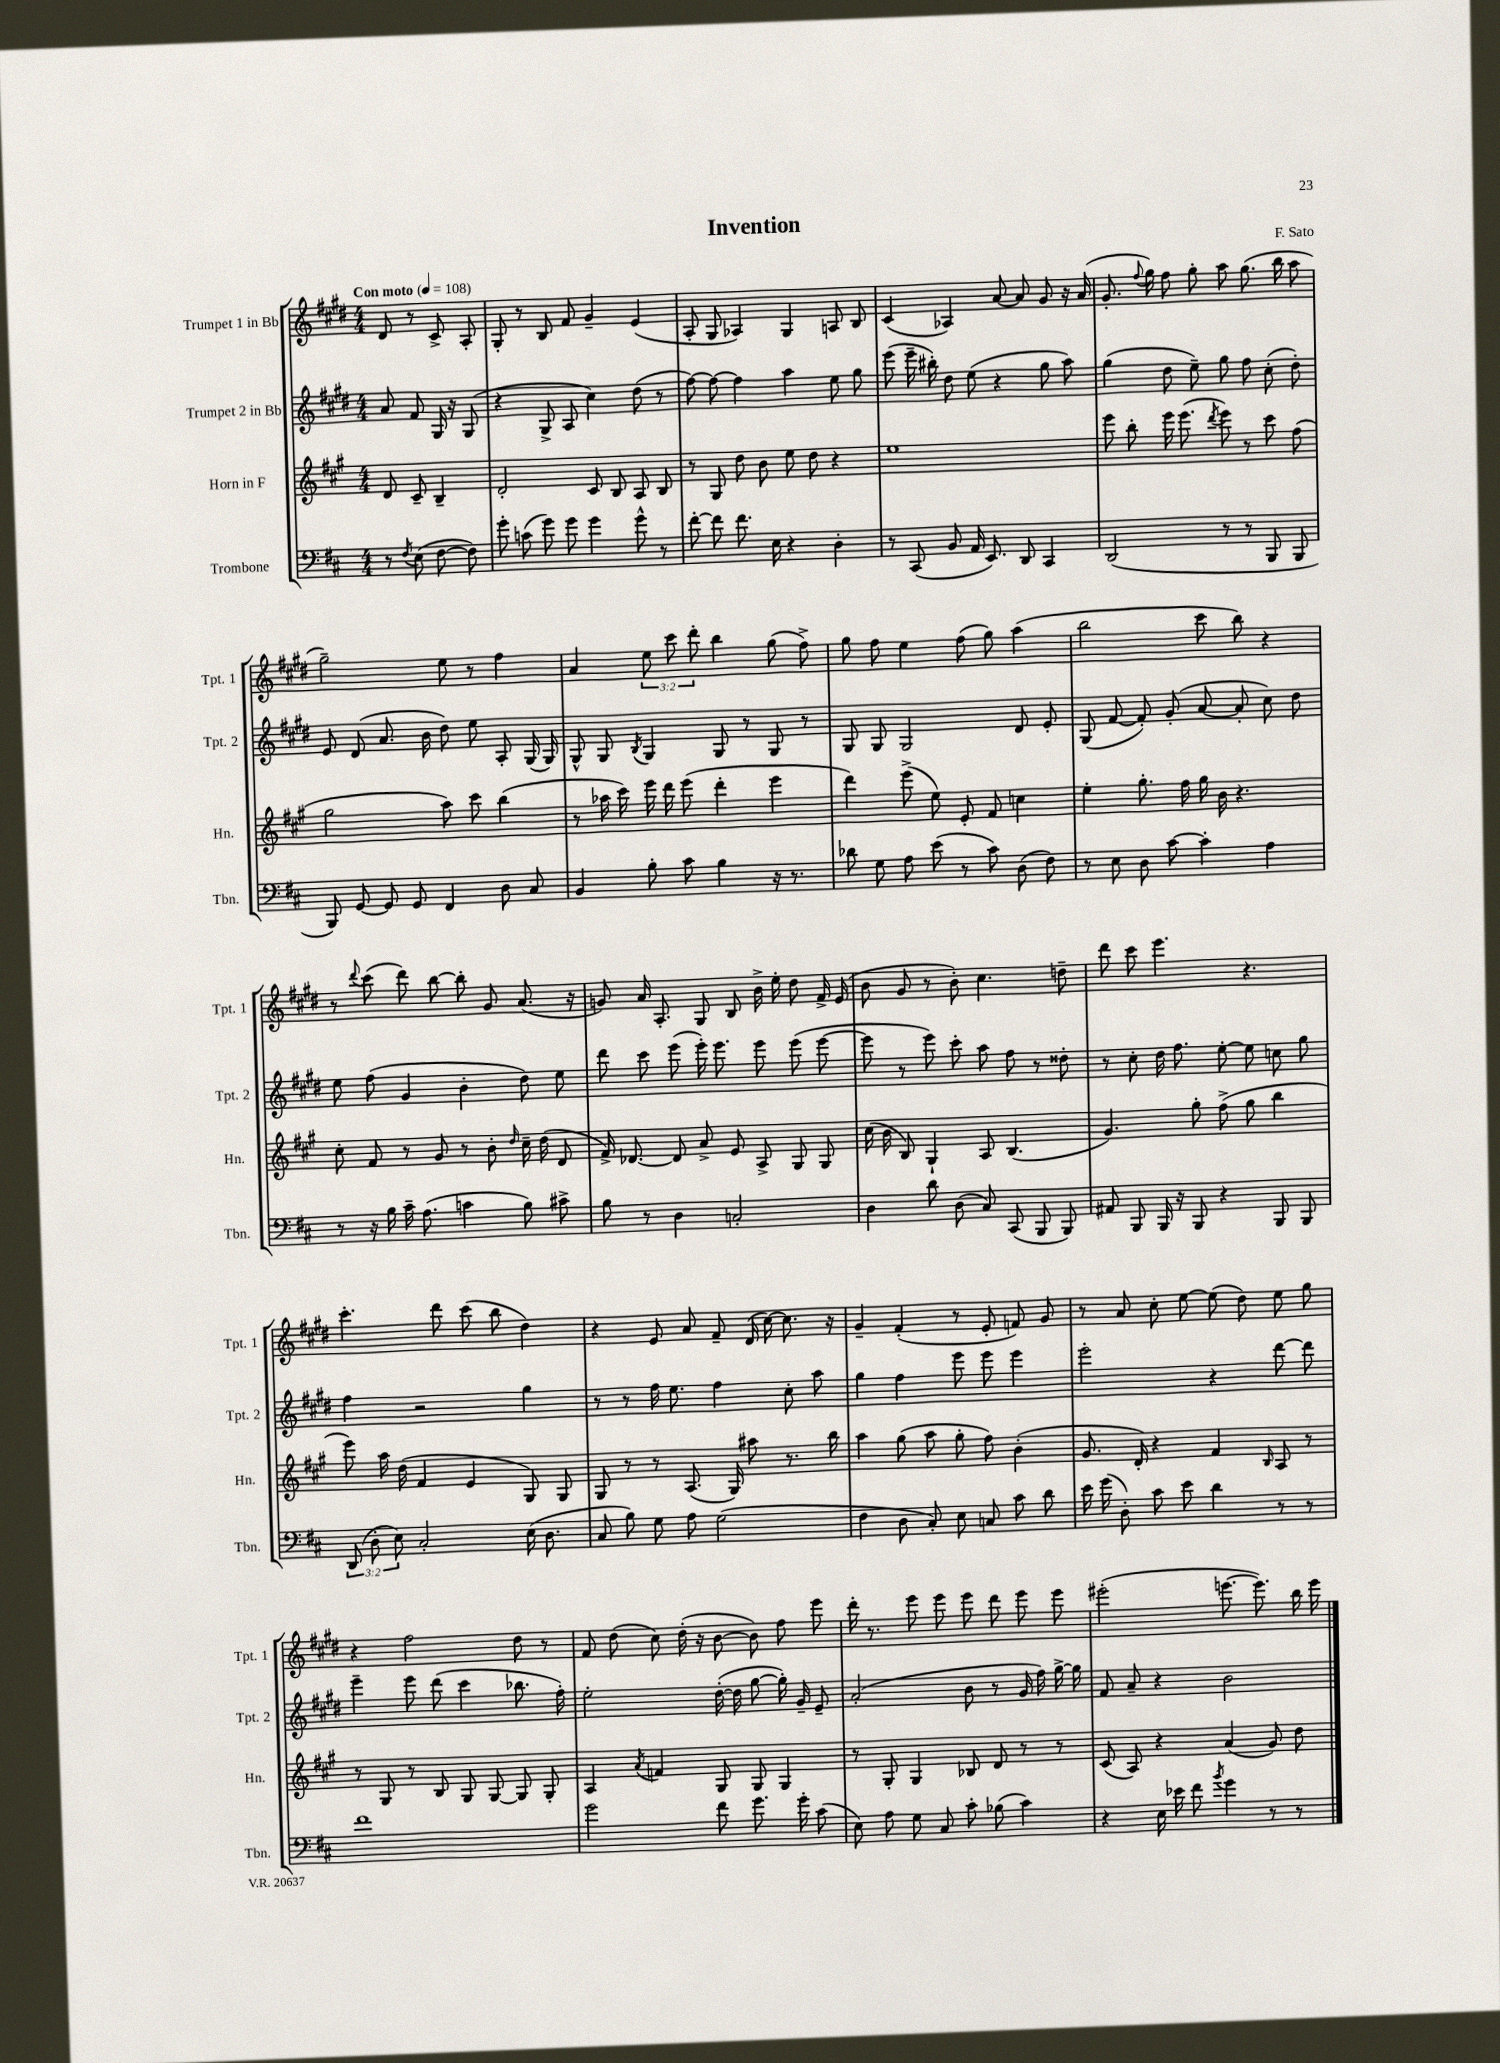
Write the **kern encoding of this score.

**kern	**kern	**kern	**kern
*staff4	*staff3	*staff2	*staff1
*clefF4	*clefG2	*clefG2	*clefG2
*k[f#c#]	*k[f#c#g#]	*k[f#c#g#d#]	*k[f#c#g#d#]
*M4/4	*M4/4	*M4/4	*M4/4
*MM108	*MM108	*MM108	*MM108
8r	8d/	8a/	8d#/
8qF#/	.	.	.
(8E\	8c#~/	8f#/	8r
[8F#\	4B~/	16G#/	8c#^/
.	.	16r	.
8F#\])	.	(8G#/	8A'/
=	=	=	=
8g'\	2d'/	4r	8G#'/
(8c\	.	.	8r
8g\)	.	8G#^/	8B/
8g\	.	8A/	8f#/
4g\	8c#/	4cc#\)	4g#~/
.	8B/	.	.
8g^^\	8A/	(8dd#\	(4e/
8r	8B/	8r	.
=	=	=	=
[8f#'\	8r	[8ff#\)	8A'/
8f#\]	8G#/	8ff#\_	8G#/
8.f#\	8dd\	4ff#\]	4A-/)
.	8b\	.	.
16E\	.	.	.
4r	8ee\	4aa\	4G#/
.	8dd\	.	.
4D'\	4r	8ee\	8A/
.	.	8gg#\	8B/
=	=	=	=
8r	1ee	(8eee\	(4c#/
(8CC#/	.	16eee~\	.
.	.	16bb#'\)	.
8BB/	.	8dd#\	4A-/)
16AA/	.	(8ee\	.
8.EE/)	.	.	.
.	.	4r	[8a/
8DD/	.	.	8a/]
4CC#/	.	8gg#\	8g#/
.	.	8aa\)	16r
.	.	.	(16a/
=	=	=	=
(2DD/	8eee\	(4gg#\	8.g#'/
.	8bb'\	.	.
.	.	.	8qqff#/
.	.	.	16gg#\)
.	16eee\	8dd#\	8ff#\
.	(8.eee\	.	.
.	.	8ee~\)	8gg#'\
.	8qddd/	.	.
8r	8eee\)	8gg#\	8aa\
8r	8r	8ff#\	(8.gg#\
8BBB/	8ccc#\	(8cc#'\	.
.	.	.	16bb\
8BBB/	(8ff#\	8dd#'\)	8aa\
=	=	=	=
8BBB/)	2gg#\	8e/	2gg#~\)
[8GG/	.	(8d#/	.
8GG/]	.	8.a/	.
8GG/	.	.	.
.	.	16b\	.
4FF#/	8aa\)	8dd#\)	8ee\
.	8ccc#\	8ee\	8r
8D\	(4bb\	8A'/	4ff#\
8C#/	.	(16G#/	.
.	.	16G#/)	.
=	=	=	=
4BB/	8r	8G#^^/	4a/
.	16aa-\	8G#/	.
.	16ccc#\)	.	.
.	.	8qB/	.
8B'\	16eee\	4G#/	12ee\
.	16ddd\	.	.
.	.	.	12ccc#\
8c#\	(8eee\	.	.
.	.	.	12ddd#'\
4B\	4ddd'\	8G#/	4bb\
.	.	8r	.
16r	4eee\	8G#/	(8gg#\
8.r	.	.	.
.	.	8r	8ff#^\)
=	=	=	=
8d-\	4ddd\)	8G#/	8gg#\
8G\	.	8G#/	8ff#\
8A\	(8eee^\	2G#/	4ee\
(8e\	8ee\)	.	.
8r	8e'/	.	(8ff#\
8c#\)	8f#/	.	8gg#\)
(8D\	4cc\	8d#/	(4aa\
8F#\)	.	8e'/	.
=	=	=	=
8r	4ee'\	(8G#/	2bb\
8E\	.	[8f#/	.
8D\	8.gg#'\	8f#'/])	.
[8c#\	.	(8g#'/	.
.	16ff#\	.	.
4c#'\]	16gg#\	[8a/	8ccc#\
.	16b\	.	.
.	4.r	8a'/]	8bb\)
4A\	.	8cc#\)	4r
.	.	8dd#\	.
=	=	=	=
8r	8cc#'\	8ee\	8r
.	.	.	8qqddd#/
16r	8f#/	(8ff#\	(8ccc#\
16B\	.	.	.
16c#~\	8r	4g#/	8ddd#\)
(8.A\	.	.	.
.	8g#/	.	[8bb\
4c\	8r	4b'\	8bb'\]
.	8b'\	.	8g#/
.	16qqdd/	.	.
8B\)	16cc#~\	8dd#\)	(8.a/
.	(16dd\	.	.
8c#^\	8d/	8ee\	.
.	.	.	16r
=	=	=	=
8B\	16f#^/)	8ddd#\	8g/)
.	[8.d-/	.	.
8r	.	8ccc#\	16a/
.	.	.	8.A'/
4D\	8d-/]	(8eee\	.
.	8a^/	16eee'\)	8G#/
.	.	8.eee\	.
2C'/	8e/	.	8B/
.	8A^/	8eee\	16b^\
.	.	.	16ee'\
.	8G#/	(8eee\	8dd#\
.	8G#/	[8eee\	16f#^/
.	.	.	(16e/
=	=	=	=
4D\	(16cc#\	8eee\]	8b\
.	16b\	.	.
.	8B/)	8r	8g#/
8d\	4G#`/	8eee\)	8r
(8D\	.	8ccc#'\	8b'\)
8C#/)	8A/	8aa\	4.cc#\
(8CC#/	(4.B/	8ff#\	.
8BBB/	.	8r	.
8BBB/)	.	8dd##'\	8dd~\
=	=	=	=
8AA#/	4.g#/)	8r	8ddd#\
8BBB/	.	8cc#'\	8ccc#\
16BBB/	.	16dd#\	4.eee\
16r	.	8.ff#\	.
8BBB/	8gg#'\	.	.
4r	(8ff#^\	[8ee'\	.
.	8gg#\	8ee\]	4.r
8BBB/	4bb\	8cc\	.
8BBB/	.	8gg#\	.
=	=	=	=
(12DD/	8eee\)	4ff#\	4.ccc#'\
12D'\	.	.	.
.	16aa\	.	.
12E\)	.	.	.
.	(16dd\	.	.
2C#'/	4f#/	2r	.
.	.	.	8ddd#\
.	4e/	.	(8ccc#\
.	.	.	8bb\
(16E\	8G#/)	4gg#\	4dd#\)
8.D\	.	.	.
.	8G#/	.	.
=	=	=	=
8C#/	8G#/	8r	4r
8B\)	8r	8r	.
8G\	8r	16ff#\	8e/
.	.	8.ee\	.
8A\	(8.A/	.	8a/
(2G\	.	4ff#\	8f#~/
.	16G#/)	.	.
.	8aa#\	.	(16d#/
.	.	.	[16cc#\)
.	8.r	8cc#'\	8.cc#\]
.	.	8aa\	.
.	16bb\	.	16r
=	=	=	=
4F#\	4aa\	4gg#\	4g#~/
8D\	(8gg#\	4ff#\	(4f#'/
8C#'/)	8aa\	.	.
8E\	8gg#'\	8eee\	8r
8C/	8ff#\)	8eee\	8e'/
8c#\	(4b'\	4eee\	8f/)
8d\	.	.	8g#/
=	=	=	=
16e\	8.g#/	2eee'\	8r
(16g\	.	.	.
8D'\)	.	.	8a/
.	16d'/)	.	.
8c#\	4r	.	8cc#'\
8e\	.	.	[8ee\
4d\	4f#/	4r	(8ee\]
.	.	.	8dd#\)
.	16qqB/	.	.
8r	8A/	[8ddd#\	8ee\
8r	8r	8ddd#\]	8gg#\
=	=	=	=
1f#	8r	4eee~\	4r
.	8G#/	.	.
.	8r	8eee\	2ff#\
.	8B/	(8ddd#\	.
.	8G#/	4ccc#\	.
.	[8G#/	.	.
.	8G#/]	8.bb-\	8dd#\
.	8G#'/	.	8r
.	.	16ff#'\)	.
=	=	=	=
2g\	4A/	2ee'\	8f#/
.	.	.	(8dd#\
.	8qa/	.	.
.	4f/	.	8cc#\)
.	.	.	(16dd#'\
.	.	.	16r
8f#\	8G#/	([16dd#'\	[8b\
.	.	16dd#\]	.
8.g\	8G#/	[8gg#\	8b\])
.	4G#/	16gg#'\])	8ff#\
16g'\	.	16g#~/	.
(8c#\	.	8e~/	8eee\
=	=	=	=
8E\)	8r	(2a'/	16ddd#'\
.	.	.	8.r
8A\	8G#'/	.	.
8G\	4G#/	.	8eee\
8C#/	.	.	8eee\
8c#'\	8B-/	8b\	8eee\
(8B-\	8d/	8r	8ddd#\
4c#\)	8r	16g#/	8eee\
.	.	16ff#\)	.
.	8r	[16gg#^\	8eee\
.	.	16gg#\]	.
=	=	=	=
4r	(8c#/	8f#/	(2eee#'\
.	8A/)	8a~/	.
16E\	4r	4r	.
16e-\	.	.	.
8f#\	.	.	.
8qb/	.	.	.
4g\	(4a/	2b\	[8.eee\
.	.	.	8.eee\])
8r	8g#/)	.	.
8r	8dd\	.	16bb\
.	.	.	16eee\
==	==	==	==
*-	*-	*-	*-
